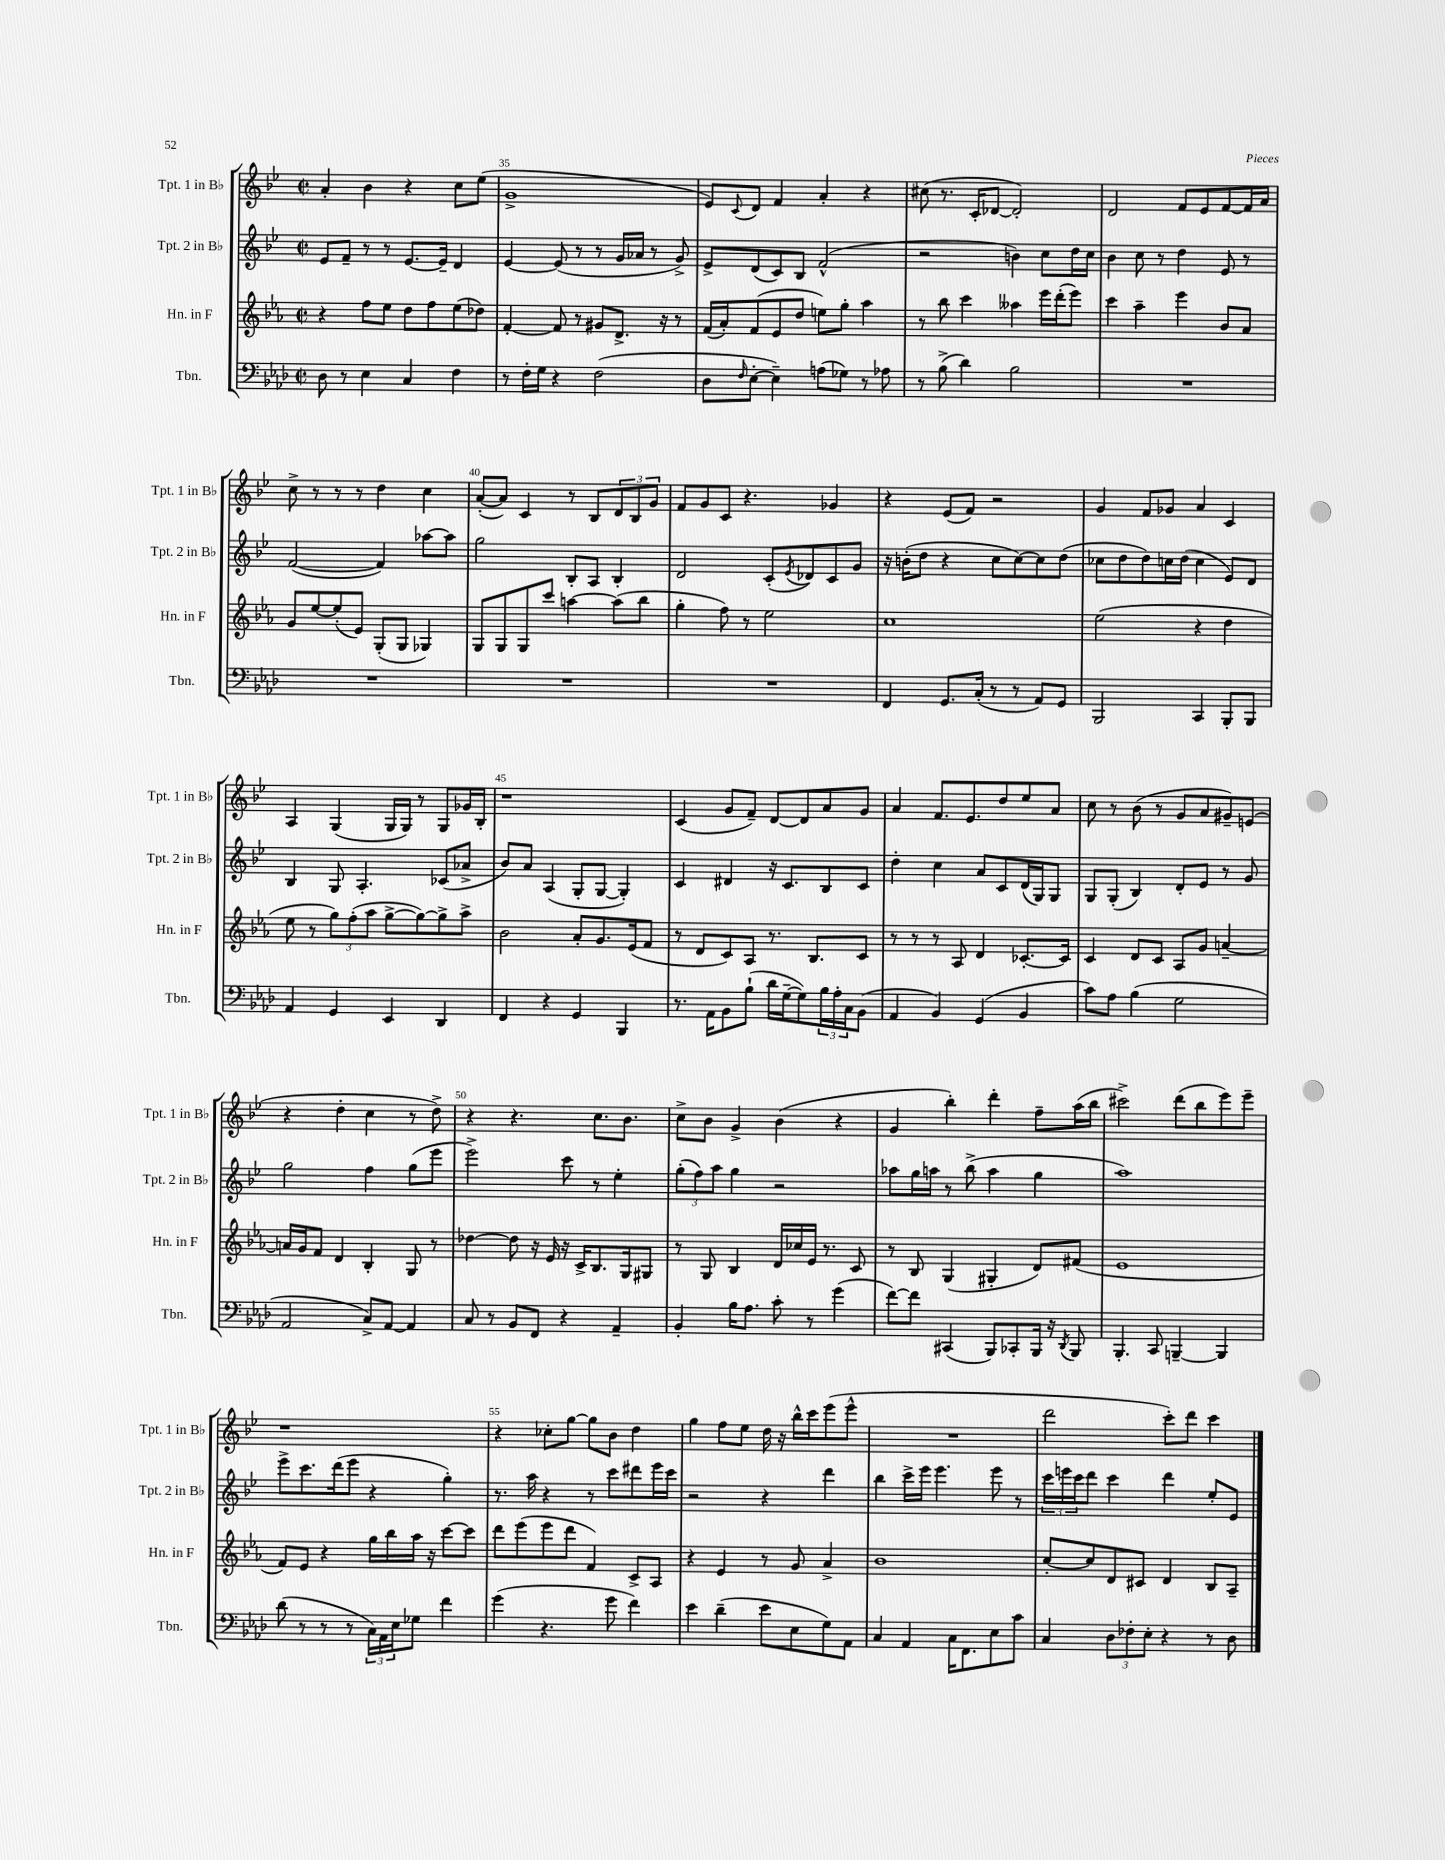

**kern	**kern	**kern	**kern
*part4	*part3	*part2	*part1
*staff4	*staff3	*staff2	*staff1
*I"Tbn.	*I"Hn. in F	*I"Tpt. 2 in B♭	*I"Tpt. 1 in B♭
*I'Tbn.	*I'Hn. in F	*I'Tpt. 2 in B♭	*I'Tpt. 1 in B♭
*clefF4	*clefG2	*clefG2	*clefG2
*k[b-e-a-d-]	*k[b-e-a-]	*k[b-e-]	*k[b-e-]
*M2/2	*M2/2	*M2/2	*M2/2
*met(c|)	*met(c|)	*met(c|)	*met(c|)
=34	=34	=34	=34
8D-\	4r	8e-/L	4a'/
8r	.	8f~/J	.
4E-\	8ff\L	8r	4b-\
.	8ee-\J	8r	.
4C/	8dd\L	[8.e-/L	4r
.	8ff\	.	.
.	.	16e-~/Jk]	.
4F\	(8ee-\	4d/	8cc\L
.	8dd-X\J)	.	(8ee-\J
=35	=35	=35	=35
8r	[4f'/	[4e-/	1g^
16F'\LL	.	.	.
16G\JJ	.	.	.
4r	8f/]	(8e-/]	.
.	8r	8r	.
(2F\	8g#X/L	8r	.
.	8.d^/J	16g/LL	.
.	.	16a-X/JJ	.
.	.	8r	.
.	16r	.	.
.	8r	8g^/)	.
=36	=36	=36	=36
8D-\L	(16f/LL	8e-^/L	8e-/L)
.	16a-'/J)	.	.
16qqF/	.	.	8qqc/
[8E-'\J	(8f/	(8d/	8d/J
4E-~\])	8e-/	8c/)	4f/
.	8dd/J	8B-/J	.
(8An\L	8een\L)	(2f^^/	4a'/
8G-X\J)	8gg'\J	.	.
8r	4aa-\	.	4r
8A-X\	.	.	.
=37	=37	=37	=37
8r	8r	2r	(8cc#X\
(8B-^\	8bb-\	.	8.r
4d-\)	4ccc\	.	.
.	.	.	16c'/KL
.	.	.	[8d-X/J
2B-\	4aa--X\	4bn\)	2d-'/])
.	16eee-\LL	8cc\L	.
.	(16ddd'\J	.	.
.	8eee-\J)	16dd\L	.
.	.	16cc\JJ	.
=38	=38	=38	=38
1r	4ccc\	4b-\	2d/
.	4aa-~\	8cc\	.
.	.	8r	.
.	4eee-\	4dd\	8f/L
.	.	.	8e-/
.	8b-/L	8e-/	[8f/
.	8a-/J	8r	16f/L]
.	.	.	16a/JJ
!!LO:LB:g=z
=39	=39	=39	=39
1r	8g/L	([2f/	8cc^\
.	[8ee-/	.	8r
.	(8ee-'/]	.	8r
.	8e-/J)	.	8r
.	(8G'/L	4f/])	4dd\
.	8G/J	.	.
.	4G-X/)	[8aa-X\L	4cc\
.	.	8aa-\J]	.
=40	=40	=40	=40
1r	8G/L	2gg\	([8a'/L
.	8G/	.	8a/J])
.	8G/	.	4c/
.	8ccc/J	.	.
.	[4aan\	8B-'/L	8r
.	.	8A/J	8B-/L
.	(8aa\L]	4B-'/	12d/
.	.	.	12B-/
.	8bb-\J	.	.
.	.	.	12g/J
=41	=41	=41	=41
1r	4gg'\	2d/	8f/L
.	.	.	8g/
.	8ff\)	.	8c/J
.	8r	.	4.r
.	2ee-\	(8c'/L	.
.	.	8qe-/	.
.	.	8d-X/)	.
.	.	8c/	4g-X/
.	.	8g/J	.
=42	=42	=42	=42
4FF/	1cc	16r	4r
.	.	(16bn'\KL	.
.	.	8dd\J	.
8.GG/L	.	4r	(8e-/L
.	.	.	8f/J)
(16C'/Jk	.	.	.
8r	.	8cc\L	2r
8r	.	[8cc\)	.
8AA-/L)	.	8cc\]	.
8GG/J	.	(8dd\J	.
=43	=43	=43	=43
2BBB-/	(2ee-\	8cc-X\L	4g/
.	.	8dd\	.
.	.	8dd\)	8f/L
.	.	16ccn\L	8g-X/J
.	.	(16dd\JJ	.
4CC/	4r	4cc\	4a/
8BBB-'/L	4dd\	8e-/L)	4c/
8BBB-/J	.	8d/J	.
!!LO:LB:g=z
=44	=44	=44	=44
4AA-/	8ee-\	4B-/	4A/
.	8r	.	.
4GG/	12gg\L)	8G/	(4G/
.	(12ff'\	.	.
.	.	4.A'/	.
.	12aa-\J	.	.
4EE-/	[8gg^\L	.	16G/LL
.	.	.	16G/JJ)
.	8gg\_)	.	8r
4DD-/	8gg^\]	(8c-X/L	8G/L
.	8aa-^\J	8a-X^/J	16g-X/L
.	.	.	16B-'/JJ
=45	=45	=45	=45
4FF/	2b-\	8b-/L)	1r
.	.	8a/J	.
4r	.	(4A/	.
4GG/	8a-'/L	8G'/L	.
.	8.g/	[8G/J	.
4BBB-/	.	4G'/])	.
.	(16e-/k	.	.
.	8f/J	.	.
=46	=46	=46	=46
8.r	8r	4c/	(4c/
.	8d/L	.	.
16AA-\KL	.	.	.
8BB-\	8c/)	4d#X/	8g/L
(8B-`\J	8A-/J	.	8f~/J)
16d-\LL	8.r	16r	[8d/L
[16G~\J	.	8.c/L	.
8G\])	.	.	8d/]
.	8.B-/L	.	.
24B-\L	.	8B-/	8a/
24A-'\	.	.	.
24C\J	.	.	.
(8BB-\J	8c/J	8c/J	8g/J
=47	=47	=47	=47
4AA-/	8r	4dd'\	4a/
.	8r	.	.
4BB-/)	8r	4cc\	8.f/L
.	8A-/	.	.
.	.	.	8.e-/
(4GG/	4d/	8a/L	.
.	.	8c/	8dd/
4BB-/	[8.c-X'/L	(16d/L	8ee-/
.	.	16G/J)	.
.	.	8G/J	8a/J
.	16c-/Jk]	.	.
=48	=48	=48	=48
8c\L)	4c/	8G/L	8cc\
8A-\J	.	(8G'/J	8r
(4B-\	8d/L	4B-/)	(8b-\
.	8c/J	.	8r
2G\	8A-/L	8d'/L	8g/L
.	8g/J	8e-/J	8a/
.	[4an~/	8r	8g#X~/)
.	.	8g/	(8en/J
!!LO:LB:g=z
=49	=49	=49	=49
2AA-/	16an/LL]	2gg\	4r
.	16g/J	.	.
.	8f/J	.	.
.	4d/	.	4dd'\
8C^/L)	4B-'/	4ff\	4cc\
[8AA-/J	.	.	.
4AA-/]	8G/	(8gg\L	8r
.	8r	8eee-\J	8dd^\)
=50	=50	=50	=50
8C/	[4dd-X\	2eee-^\)	4r
8r	.	.	.
8BB-/L	8dd-\]	.	4.r
8FF/J	16r	.	.
.	16e-/	.	.
4r	16r	8ccc\	.
.	16c^/KL	.	.
.	8.B-/	8r	8.cc\L
4AA-~/	.	4ee-'\	.
.	16G/k	.	8.b-\J
.	8G#X/J	.	.
=51	=51	=51	=51
4BB-'/	8r	(12gg'\L	8cc^\L
.	.	12ff\)	.
.	8G/	.	8b-\J
.	.	12aa\J	.
16B-\KL	4B-/	4gg\	4g^/
8.A-\J	.	.	.
8c'\	16d/LL	2r	(4b-\
.	16cc-X/	.	.
8r	16e-/JJ	.	.
.	8.r	.	.
(4g\	.	.	4r
.	8c/	.	.
=52	=52	=52	=52
[8f\L)	8r	8aa-X\L	4g/
8f\J]	8B-/	16gg\L	.
.	.	16aan\JJ	.
(4CC#X/	(4G/	8r	4bb-'\)
.	.	(8bb-^\	.
8BBB-/L)	4G#X'/	4aa\	4ddd'\
8CC-X'/	.	.	.
16BBB-/Jk	8d/L)	4gg\	8ff~\L
16r	.	.	.
8qDD-/	.	.	.
8BBB-/	(8f#X/J	.	(16aa\L
.	.	.	16bb-\JJ
=53	=53	=53	=53
4.BBB-'/	1e-	1aa)	2ccc#X^\)
8CC/	.	.	.
[4BBBn~/	.	.	(8ddd\L
.	.	.	8bb-\
4BBB/]	.	.	8eee-\)
.	.	.	8eee-~\J
!!LO:LB:g=z
=54	=54	=54	=54
(8d-\	8f/L)	8eee-^\L	1r
8r	8e-/J	8.ccc\	.
8r	4r	.	.
.	.	(16ddd\k	.
8r	.	8eee-\J	.
24C\LL)	16gg\LL	4r	.
24AA-\	.	.	.
.	16bb-\	.	.
24E-\J	.	.	.
8G-X\J	16aa-\JJ	.	.
.	16r	.	.
4f\	[8ccc\L	4gg'\)	.
.	8ccc\J]	.	.
=55	=55	=55	=55
(4g\	8ddd\L	8.r	4r
.	(8eee-\	.	.
.	.	16aa\	.
4.r	8eee-\	4r	8cc-X'\L
.	8ddd\J	.	[8gg\J
.	4f/)	8r	8gg\L]
8g\	.	8ccc\L	8b-\J
4f\)	8c^/L	8ddd#X\	4dd\
.	8A-/J	16eee-\L	.
.	.	16ccc\JJ	.
=56	=56	=56	=56
4e-\	4r	2r	4gg\
(4d-~\	4e-/	.	8ff\L
.	.	.	8ee-\J
8e-\L	8r	4r	16dd\
.	.	.	16r
8E-\	8g/	.	16bb-^^\LL
.	.	.	16ccc\J
8G\)	4a-^/	4ddd\	(8eee-\
8AA-\J	.	.	8eee-^^\J
=57	=57	=57	=57
4C/	1b-	4bb-\	1r
4AA-/	.	16ccc^\LL	.
.	.	16eee-\JJ	.
.	.	4.eee-\	.
16C\KL	.	.	.
8.FF\	.	.	.
8E-\	.	8eee-\	.
8c\J	.	8r	.
=58	=58	=58	=58
4C/	[8cc'/L	24ccc\LL	2ddd\
.	.	24eeen\	.
.	.	24ccc\J	.
.	8cc/]	8ddd\J	.
12D-\L	8d/	4ccc\	.
12F-X'\	.	.	.
.	8c#X/J	.	.
12E-'\J	.	.	.
4r	4d/	4ddd\	8ccc'\L)
.	.	.	8ddd\J
8r	8B-/L	8ee-'/L	4ccc\
8D-\	8A-~/J	8e-/J	.
==	==	==	==
*-	*-	*-	*-
